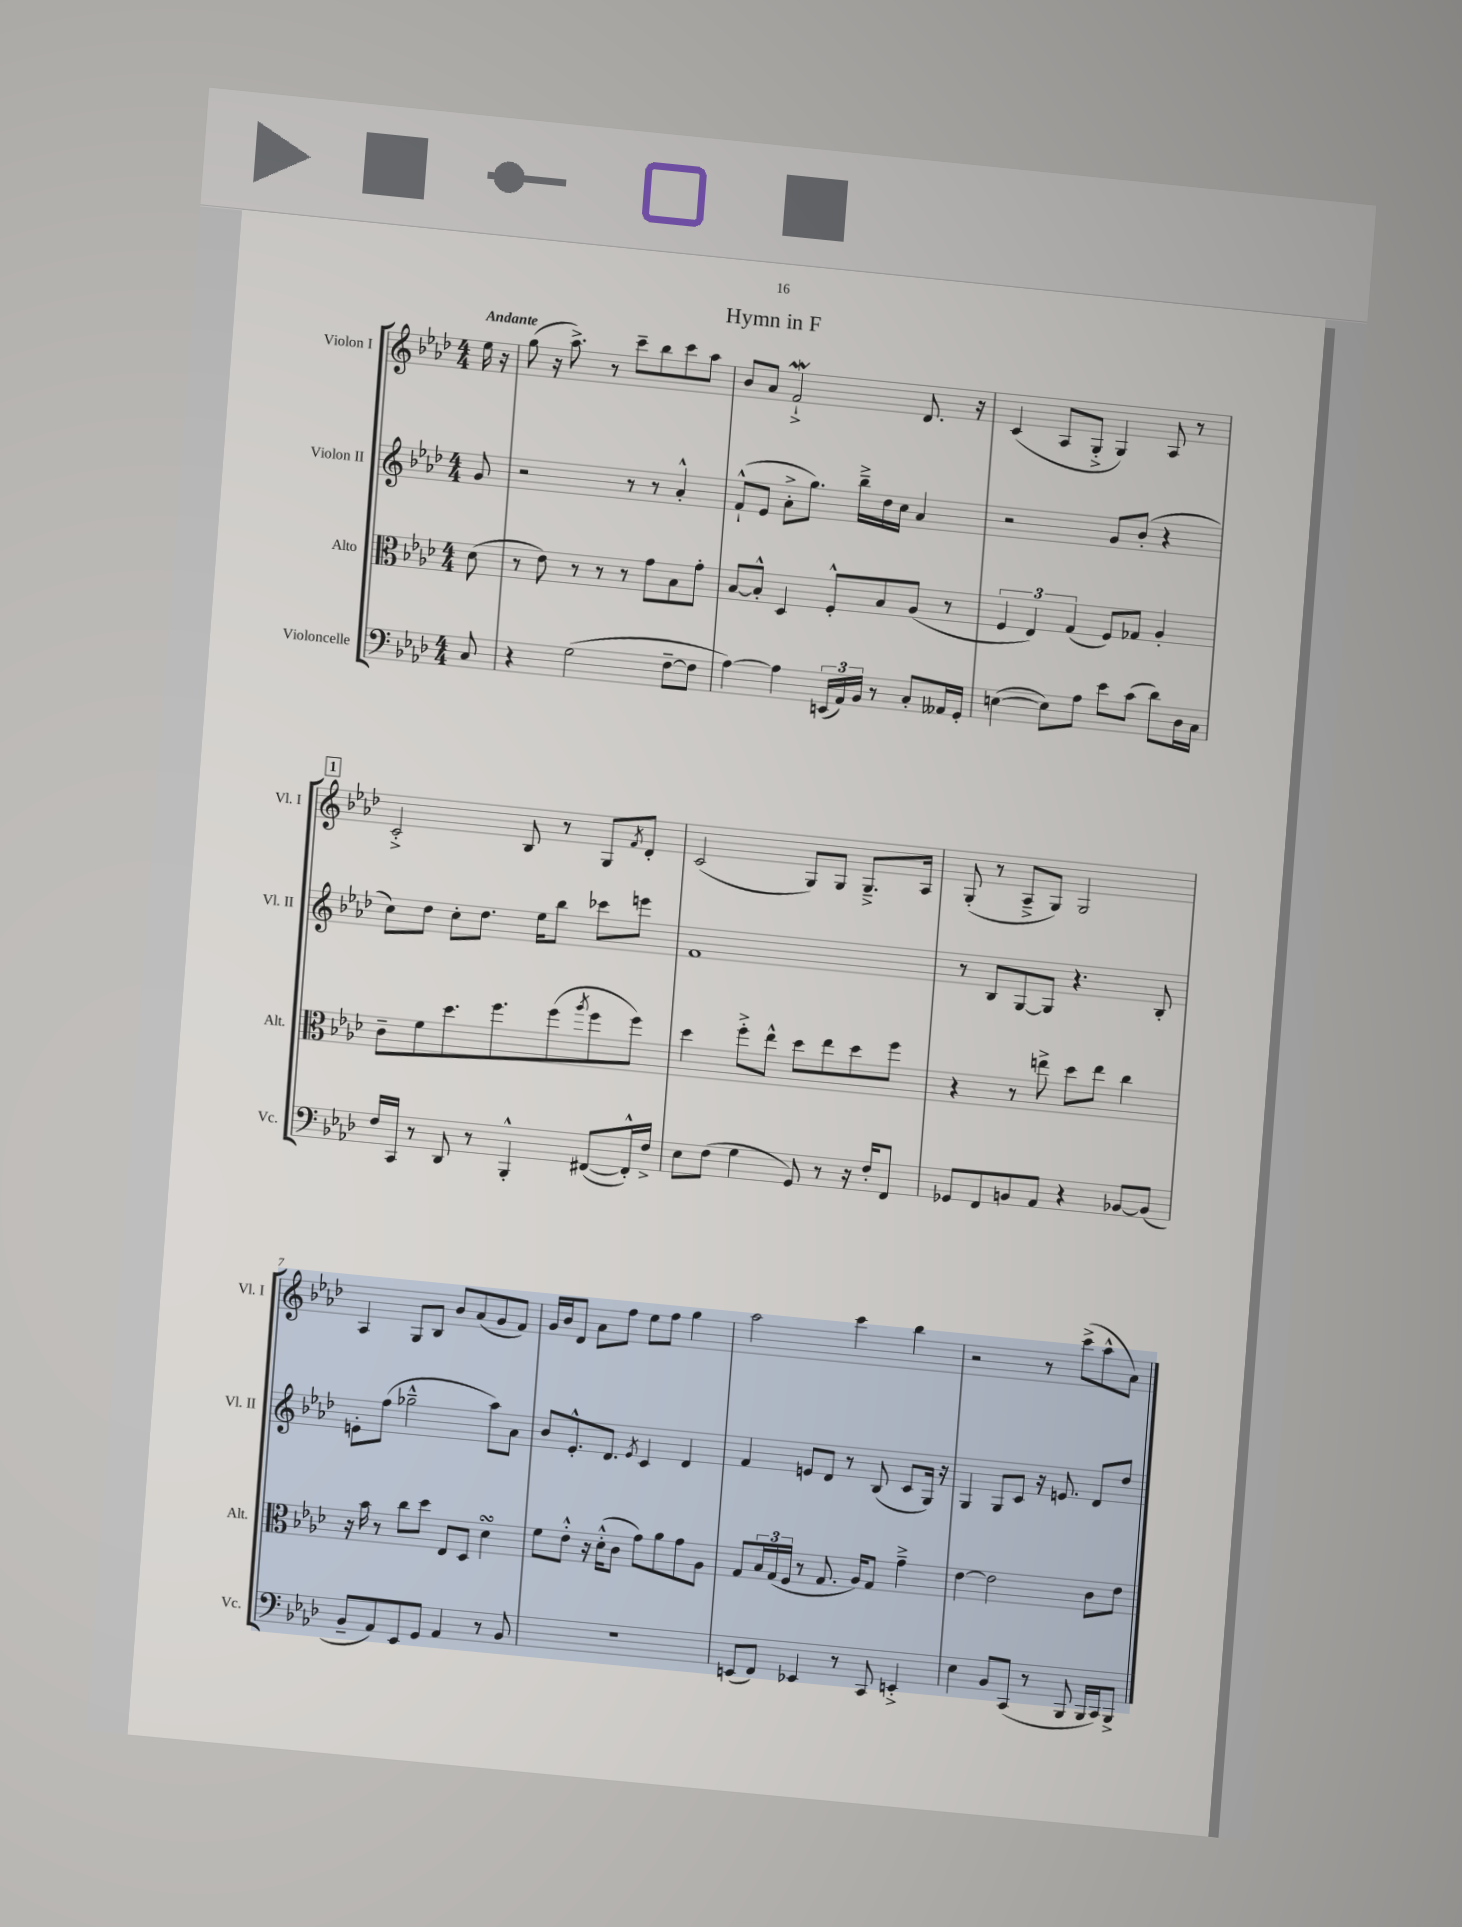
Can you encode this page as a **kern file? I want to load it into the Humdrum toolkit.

**kern	**kern	**kern	**kern
*staff4	*staff3	*staff2	*staff1
*clefF4	*clefC3	*clefG2	*clefG2
*k[b-e-a-d-]	*k[b-e-a-d-]	*k[b-e-a-d-]	*k[b-e-a-d-]
*M4/4	*M4/4	*M4/4	*M4/4
8C	(8d-	8g	16ee-
.	.	.	16r
=	=	=	=
4r	8r	2r	(8gg
.	8e-)	.	16r
.	.	.	8.aa-^)
(2G	8r	.	.
.	8r	.	8r
.	8r	8r	8ccc~
.	8g	8r	8bb-
[8F~	8B-	4a-'^^	8ccc
8F]	8g'	.	8aa-
=	=	=	=
[4A-)	[8B-	(8f`^^	8b-
.	8B-'^^]	8e-	8a-
4A-]	4D-	8a-'^	2f`^
.	.	8.gg)	.
(24EE	8F'^^	.	.
24AA-)	.	.	.
.	.	16bb-~^	.
24BB-	.	.	.
8r	8B-	16dd-	.
.	.	16cc	.
8C'	(8A-	4a-	8.d-
16AA--	8r	.	.
16GG'	.	.	16r
=	=	=	=
([4E	6F	2r	(4c
.	6E-)	.	.
8E])	.	.	8A-
.	(6G	.	.
8A-	.	.	8G'^
8e-	8F)	8g	4G)
(8c	8G-	(8b-'	.
8d-)	4A-'	4r	8A-
16D-	.	.	8r
16C	.	.	.
=	=	=	=
16F	8c~	8cc)	2c'^
16CC	.	.	.
8r	8f	8dd-	.
8DD-	8.dd-	8cc'	.
8r	.	8.dd-	.
.	8.ff	.	.
4BBB-'^^	.	.	8B-
.	.	16ee-	.
.	(8ff	8bb-	8r
.	8qaa-	.	.
([8FF#	8ff	8ccc-	8G
.	.	.	8qf
16FF#'^^])	8ff)	8eee	8d-'
16F^	.	.	.
=	=	=	=
8E-	4dd-	1f	(2c
(8F	.	.	.
4G	8ff'^	.	.
.	8ee-^^	.	.
8GG)	8dd-	.	8G)
8r	8ee-	.	8G
16r	8dd-	.	8.G~^
16F'	.	.	.
8FF	8ff	.	.
.	.	.	16A-
=	=	=	=
8GG-	4r	8r	(8G'
8FF	.	8B-	8r
8BB	8r	[8G	8A-~^
8AA-	8ee^	8G]	8G)
4r	8dd-	4.r	2G
.	8ee	.	.
[8BB-	4cc	.	.
(8BB-]	.	8B-'	.
=	=	=	=
8BB-~	16r	8e'	4A-
.	16b-	.	.
8AA-)	8r	(8ff	.
8EE-	8cc	2gg-~^^	8G
8GG	8dd-	.	8B-
4AA-	8E-	.	8b-
.	8D-	.	(8a-
8r	4d-	8aa-)	8g
8BB-	.	8a-	8f)
=	=	=	=
1r	8f	8b-	16g
.	.	.	16b-
.	8e-'^^	8.e-'^^	8d-
.	16r	.	8a-
.	(16d-'^^	8.d-	.
.	8c	.	8ff
.	.	8qe-	.
.	8g)	4c	8ee-
.	8a-	.	8ff
.	8g	4d-	4gg
.	8A-	.	.
=	=	=	=
(8EE	8G	4f	2aa-
8FF)	24B-	.	.
.	(24G	.	.
.	24F	.	.
4EE-	8r	8e	.
.	8.G	8d-	.
8r	.	8r	4ccc
.	16A-)	.	.
8CC	8G	(8B-	.
4EE'^	4g~^	8c	4bb-
.	.	16G)	.
.	.	16r	.
=	=	=	=
4E-	[4e-	4G	2r
8BB-	2e-]	8G	.
(8CC	.	8c	.
8r	.	16r	8r
.	.	8.e	.
8BBB-	.	.	(8ccc^
16BBB-	8c	8d-	8aa-^^
16CC)	.	.	.
8BBB-^	8e-	8dd-	8a-)
==	==	==	==
*-	*-	*-	*-
